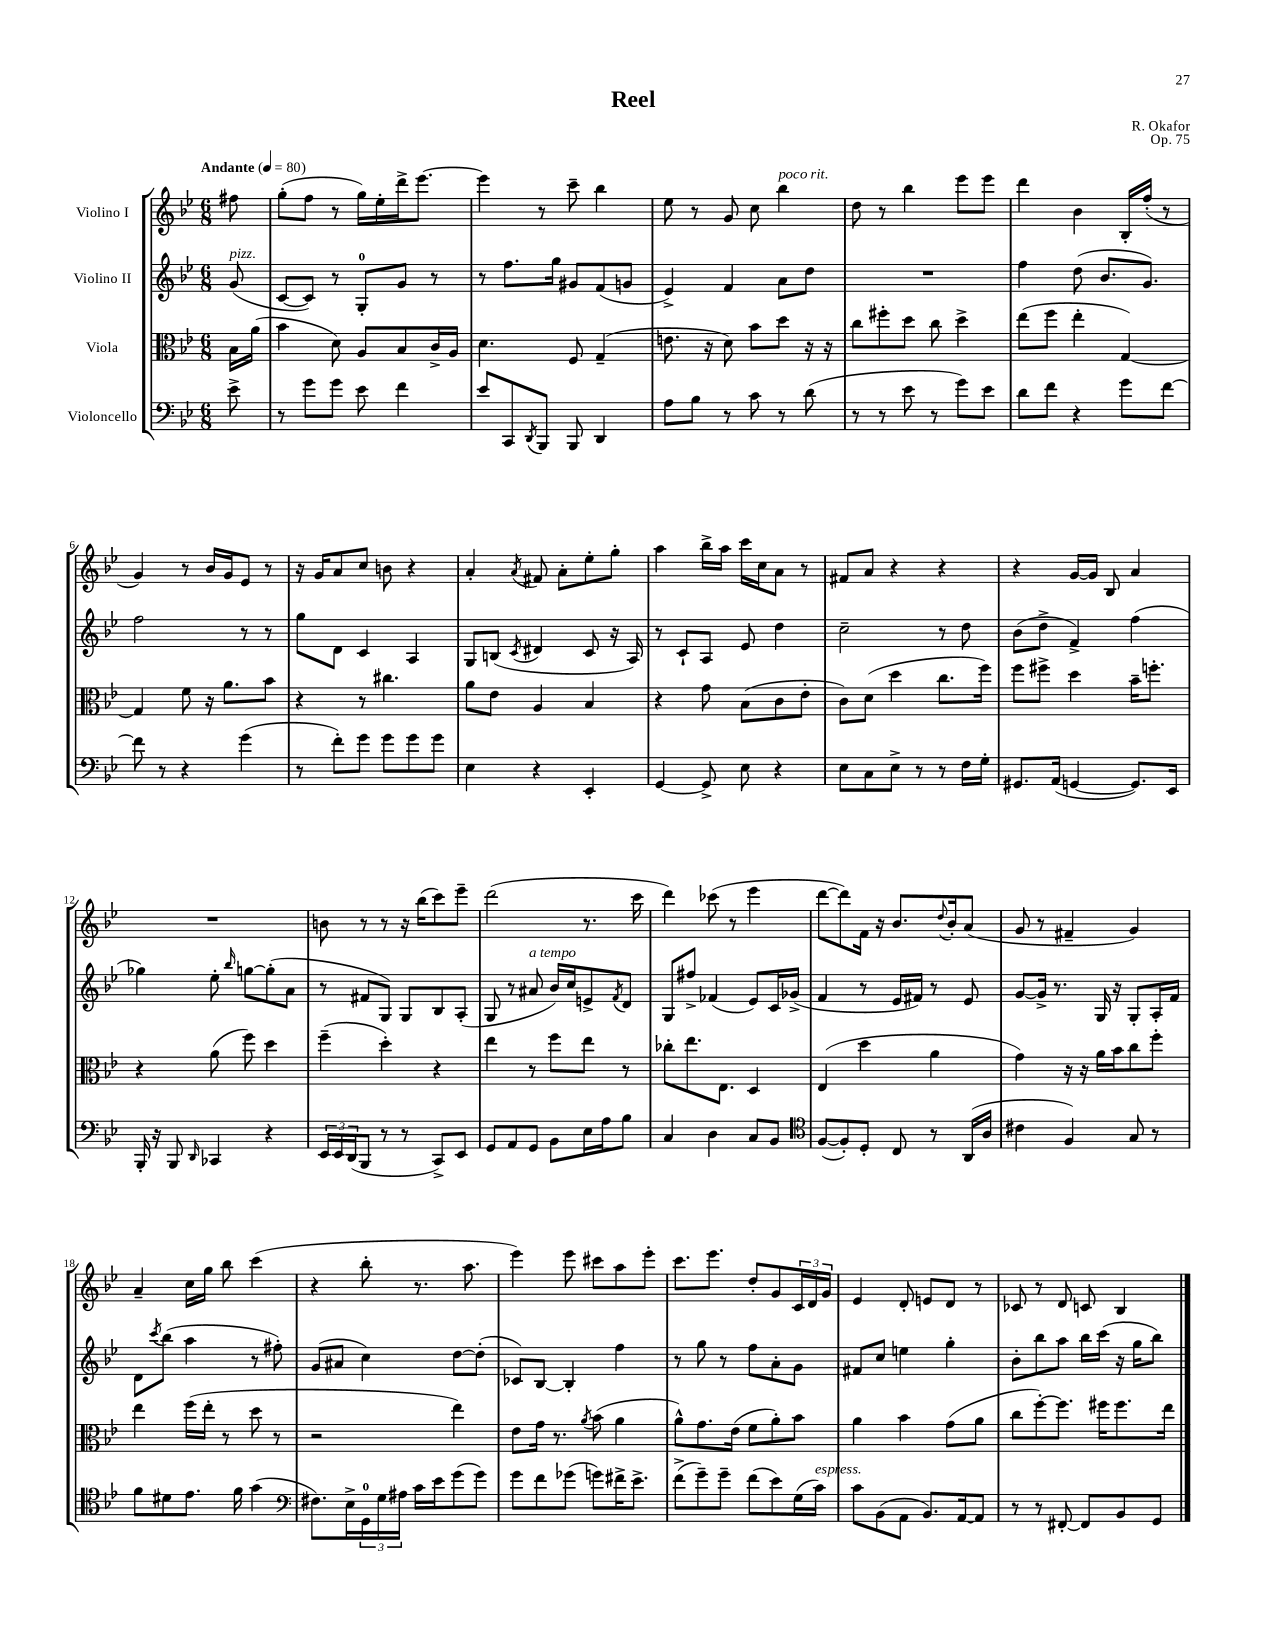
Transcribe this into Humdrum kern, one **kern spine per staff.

**kern	**kern	**kern	**kern
*part4	*part3	*part2	*part1
*staff4	*staff3	*staff2	*staff1
*I"Violoncello	*I"Viola	*I"Violino II	*I"Violino I
*clefF4	*clefC3	*clefG2	*clefG2
*k[b-e-]	*k[b-e-]	*k[b-e-]	*k[b-e-]
*M6/8	*M6/8	*M6/8	*M6/8
*MM80	*MM80	*MM80	*MM80
=	=	=	=
!	!	!	!LO:TX:a:B:t=Andante
!	!	!LO:TX:a:i:t=pizz.	!
8e-^\	16B-\LL	(8g/	8ff#X\
.	(16a\JJ	.	.
=1	=1	=1	=1
8r	4b-\	[8c/L	(8gg'\L
8g\L	.	8c/J])	8ff\J
8g\J	8d\)	8r	8r
8e-\	8A/L	8G'/L	16gg\LL)
.	.	.	16ee-'\
4f\	8B-/	8g/J	16ddd^\J
.	.	.	[8.eee-\J
.	16c^/L	8r	.
.	16A/JJ	.	.
=2	=2	=2	=2
8e-/L	4.d\	8r	4eee-\]
8CC/	.	8.ff\L	.
8qDD/	.	.	.
8BBB-/J	.	.	8r
.	.	16gg\Jk	.
8BBB-/	8F/	8g#X/L	8ccc~\
4DD/	(4G~/	(8f/	4bb-\
.	.	8gn/J	.
=3	=3	=3	=3
8A\L	8.en\	4e-^/)	8ee-\
8B-\J	.	.	8r
.	16r	.	.
8r	8d\)	4f/	8g/
8c\	8b-\L	.	8cc\
!	!	!	!LO:TX:a:i:t=poco rit.
8r	8dd\J	8a\L	4bb-\
(8d\	16r	8dd\J	.
.	16r	.	.
=4	=4	=4	=4
8r	8cc\L	2.r	8dd\
8r	8ff#X'\	.	8r
8e-\	8dd\J	.	4bb-\
8r	8cc\	.	.
8g\L)	4dd^\	.	8eee-\L
8e-\J	.	.	8eee-\J
=5	=5	=5	=5
8d\L	(8ee-\L	4ff\	4ddd\
8f\J	8ff\J	.	.
4r	4ee-'\	(8dd\	4b-\
.	.	8.b-/L	.
8g\L	[4G/)	.	16B-'/LL
.	.	8.g/J)	(16ff'/JJ
[8f\J	.	.	8r
!!LO:LB:g=z
=6	=6	=6	=6
8f\]	4G/]	2ff\	4g/)
8r	.	.	.
4r	8f\	.	8r
.	16r	.	16b-/LL
.	8.a\L	.	16g/J
(4g\	.	8r	8e-/J
.	8b-\J	8r	8r
=7	=7	=7	=7
8r	4r	8gg\L	16r
.	.	.	16g/KL
8f'\L)	.	8d\J	8a/
8g\J	8r	4c/	8cc/J
8g\L	4.cc#X\	.	8bn\
8g\	.	4A/	4r
8g\J	.	.	.
=8	=8	=8	=8
4E-\	8a\L	8G/L	4a'/
.	8e-\J	(8Bn/J	.
.	.	8qc/	8qa/
4r	4A/	4d#X/	8f#X/
.	.	.	8a'\L
4EE-'/	4B-/	8c/	8ee-'\
.	.	16r	8gg'\J
.	.	16A/)	.
=9	=9	=9	=9
[4GG/	4r	8r	4aa\
.	.	8c`/L	.
8GG^/]	8g\	8A/J	16bb-^\LL
.	.	.	16aa\JJ
8E-\	(8B-\L	8e-/	16ccc\LL
.	.	.	16cc\J
4r	8c\	4dd\	8a\J
.	8e-'\J	.	8r
=10	=10	=10	=10
8E-\L	8c\L)	2cc~\	8f#X/L
8C\	(8d\J	.	8a/J
8E-^\J	4dd\	.	4r
8r	.	.	.
8r	8.cc\L	8r	4r
16F\LL	.	8dd\	.
16G'\JJ	16ff\Jk)	.	.
=11	=11	=11	=11
8.GG#X/L	8ff\L	(8b-\L	4r
.	8ff#X^\J	8dd^\J	.
(16AA/Jk	.	.	.
[4GGn/	4dd\	4f^/)	[16g/LL
.	.	.	16g/JJ]
.	.	.	8B-/
8.GG/L])	16b-~\KL	(4ff\	4a/
.	8.ffn'\J	.	.
16EE-/Jk	.	.	.
!!LO:LB:g=z
=12	=12	=12	=12
16BBB-'/	4r	4gg-X\)	2.r
16r	.	.	.
8BBB-/	.	.	.
16qqDD/	.	.	.
4CC-X/	(8a\	8ee-'\	.
.	.	16qqbb-/	.
.	8ff\)	[8ggn\L	.
4r	4dd\	(8gg'\]	.
.	.	8a\J	.
=13	=13	=13	=13
24EE-/LL	(4ff~\	8r	8bn\
24EE-/	.	.	.
(24DD/J	.	.	.
8BBB-/J	.	8f#X/L	8r
8r	4dd'\)	8G/J)	8r
8r	.	8G/L	16r
.	.	.	(16bb-\KL
8CC^/L)	4r	8B-/	8ccc\)
8EE-/J	.	(8A'/J	8eee-~\J
=14	=14	=14	=14
8GG/L	4ee-\	8G/	(2ddd\
8AA/	.	8r	.
!	!	!LO:TX:a:i:t=a tempo	!
8GG/J	8r	8a#X/	.
8BB-\L	8ff\L	16b-/LL)	.
.	.	16cc/J	.
16E-\L	8ee-\J	8en^/	8.r
16A\J	.	.	.
.	.	8qf/	.
8B-\J	8r	8d/J	.
.	.	.	16ccc\
=15	=15	=15	=15
4C/	8cc-X'\L	8G/L	4ddd\)
.	8.ee-\	8ff#X^/J	.
4D\	.	(4f-X/	(8ccc-X\
.	8.E-\J	.	.
.	.	.	8r
8C/L	4D/	8e-/L)	4eee-\
8BB-/J	.	16c/L	.
.	.	(16g-X^/JJ	.
=16	=16	=16	=16
*clefC4	*	*	*
([8F/L	(4E-/	4f/	[8ddd\L
8F'/])	.	.	8ddd\])
8D'/J	4dd\	8r	16f\Jk
.	.	.	16r
8C/	.	16e-/LL	8.b-/L
.	.	16f#X/JJ)	.
8r	4a\	8r	.
.	.	.	8qqdd/
.	.	.	16b-'/k
(16AA/LL	.	8e-/	(8a/J
16A/JJ	.	.	.
=17	=17	=17	=17
4c#X\	4g\)	[8g/L	8g/
.	.	16g^/Jk]	8r
.	.	8.r	.
4F/)	16r	.	4f#X~/
.	16r	.	.
.	16a\LL	16G/	.
.	16b-\J	16r	.
8G/	8cc\	8G'/L	4g/)
8r	8ff'\J	16A'/L	.
.	.	16f/JJ	.
!!LO:LB:g=z
=18	=18	=18	=18
8f\L	4ee-\	8d\L	4a~/
.	.	8qccc/	.
8d#X\	.	(8bb-\J	.
8.e-\J	(16ff\LL	4aa\	16cc\LL
.	16ee-'\JJ	.	16gg\JJ
.	8r	.	8bb-\
16f\	.	.	.
(4g\	8dd\	8r	(4ccc\
.	8r	8ff#X'\)	.
=19	=19	=19	=19
*clefF4	*	*	*
8.F#X\L)	2r	(8g/L	4r
.	.	8a#X/J	.
16E-^\L	.	.	.
24GG\	.	4cc\)	8bb-'\
24G\	.	.	.
24A#X\JJ	.	.	.
16c\LL	.	.	8.r
16e-\J	.	.	.
(8g\	4ee-\)	[8dd\L	.
.	.	.	8.aa\
8g\J)	.	(8dd'\J]	.
=20	=20	=20	=20
8g\L	8e-\L	8c-X/L)	4eee-\)
8f\	16g\Jk	[8B-/J	.
.	8.r	.	.
(8g-X\J	.	4B-'/]	8eee-\
.	8qa/	.	.
8gn\L)	(8b-\	.	8ccc#X\L
16f#X^\K	4a\	4ff\	8aa\
8.e-^\J	.	.	.
.	.	.	8eee-'\J
=21	=21	=21	=21
(8f^\L	8a^^\L)	8r	8.ccc\L
8g~\)	8.g\	8gg\	.
.	.	.	8.eee-\J
8g~\J	.	8r	.
.	(16e-\Jk	.	.
(8f\L	8f\L	8ff\L	8dd'/L
8e-\)	8a'\)	8a'\	8g/
(16G\L	8b-\J	8g\J	24c/L
.	.	.	24d/
!LO:TX:a:i:t=espress.	!	!	!
16c\JJ)	.	.	.
.	.	.	24g/JJ
=22	=22	=22	=22
8c\L	4a\	8f#X/L	4e-/
(8BB-\	.	8cc/J	.
8AA\J	4b-\	4een\	8d'/
8.BB-/L)	.	.	8en/L
.	(8g\L	4gg'\	8d/J
[16AA/k	.	.	.
8AA/J]	8a\J	.	8r
=23	=23	=23	=23
8r	8cc\L	8b-'\L	8c-X/
8r	[8ff'\)	8bb-\	8r
[8FF#X'/	8.ff\J]	8aa\J	8d/
8FF#/L]	.	16bb-\LL	8cn/
.	16ff#X\KL	(16ccc\JJ	.
8BB-/	8.ff#\	16r	4B-/
.	.	16gg\KL	.
8GG/J	.	8bb-\J)	.
.	16ee-\Jk	.	.
==	==	==	==
*-	*-	*-	*-
